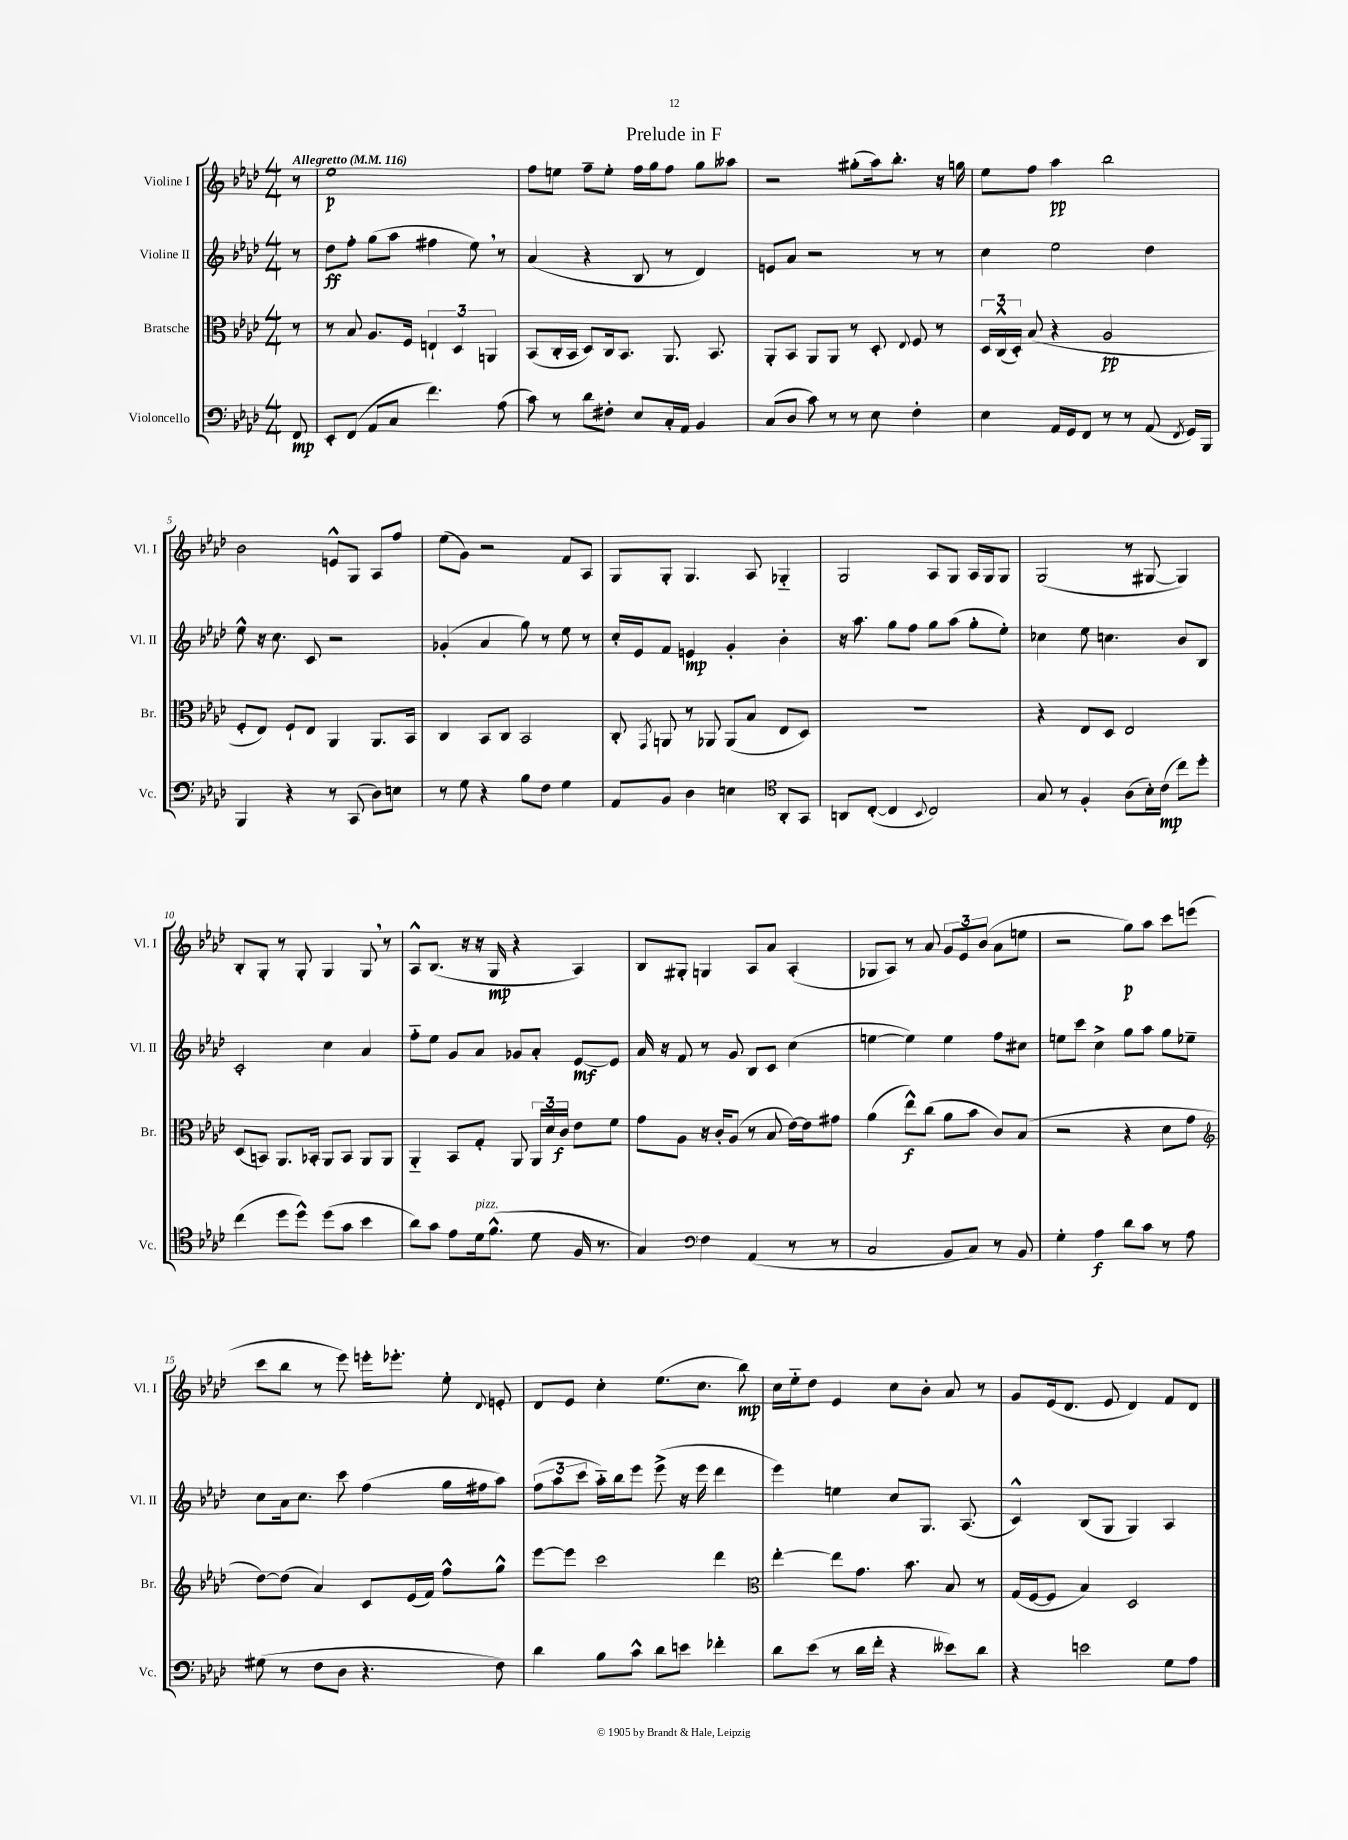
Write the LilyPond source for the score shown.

\header { title = "Prelude in F" }
<<
\new StaffGroup <<
\new Staff = "s0" \with { instrumentName = "Violine I" shortInstrumentName = "Vl. I" } {
    \clef treble \key aes \major \numericTimeSignature \time 4/4 \partial 8 \tempo "Allegretto" 4 = 116
    \autoBeamOff r8 |
    ees''1\p |
    f''8[ e''8] f''8[-- e''8]-. f''16[ g''16 f''8] g''8[ aeses''8] |
    r2 gis''8[-.( aes''16) bes''8.]-. r16 g''16 |
    ees''8[ f''8] aes''4\pp bes''2 |
    bes'2 e'8[-^ g8] aes8[ f''8] |
    ees''8[( g'8]) r2 f'8[ aes8] |
    g8[ g8]-. g4. aes8 ges4-_ |
    g2 aes8[ g8] aes16[ g16 g8] |
    g2( r8 gis8~ gis4) |
    bes8[-. g8]-. r8 g8-. g4 g8 \breathe r8 |
    aes8[-^ bes8.]( r16 r16 g16\mp r4 aes4) |
    bes8[ gis8]-. g4 aes8[ aes'8] aes4-.( |
    ges8[ aes8]) r8 aes'8 \tuplet 3/2 { g'8[ ees'8 bes'8]( } aes'8[ e''8] |
    r2 g''8[\p) aes''8] c'''8[ e'''8]( |
    c'''8[ bes''8] r8 ees'''8) e'''16[-. ees'''8.]-. ees''8-. \appoggiatura { des'8 } e'8-. |
    des'8[ ees'8] c''4-. ees''8.[( c''8.] bes''8\mp) |
    c''16[ ees''16-_ des''8] ees'4 c''8[ bes'8]-. aes'8 r8 |
    g'8[ ees'16( des'8.] ees'8 des'4) f'8[ des'8] \bar "|." |
}
\new Staff = "s1" \with { instrumentName = "Violine II" shortInstrumentName = "Vl. II" } {
    \clef treble \key aes \major \numericTimeSignature \time 4/4 \partial 8
    \autoBeamOff r8 |
    des''8[\ff f''8]-. g''8[( aes''8] fis''4 ees''8) \breathe r8 |
    aes'4( r4 bes8 r8 des'4) |
    e'8[ aes'8] r2 r8 r8 |
    c''4 ees''2 des''4 |
    ees''8-^ r16 c''8. c'8 r2 |
    ges'4-.( aes'4 g''8) r8 ees''8 r8 |
    c''16[-. ees'16 f'8] e'4\mp g'4-. bes'4-. |
    r16 aes''8. g''8[ f''8] g''8[ aes''8]( g''8[-. ees''8]-.) |
    ces''4 ees''8 c''4. bes'8[ bes8] |
    c'2-. c''4 aes'4 |
    f''8[-_ ees''8] g'8[ aes'8] ges'8[ aes'8]-. ees'8[~\mf ees'8] |
    aes'16 r16 f'8 r8 g'8 bes8[ c'8] c''4( |
    e''4~ e''4) e''4 f''8[ cis''8] |
    e''8[ c'''8] c''4-> g''8[ aes''8] g''8[ ees''8]-- |
    c''8[ aes'16 c''8.] c'''8 f''4( g''16[ fis''16 aes''8]) |
    \tuplet 3/2 { f''8[( aes''8 c'''8] } aes''16[-_) bes''16 ees'''8] ees'''8->( r16 ees'''16 des'''4 |
    ees'''4) e''4 c''8[ g8.] aes8.( |
    c'4-^) bes8[( g8] g4) aes4 \bar "|." |
}
\new Staff = "s2" \with { instrumentName = "Bratsche" shortInstrumentName = "Br." } {
    \clef alto \key aes \major \numericTimeSignature \time 4/4 \partial 8
    \autoBeamOff r8 |
    r8 bes8 aes8.[ f16] \tuplet 3/2 { e4-! des4 a,4 } |
    bes,8[( c16-. bes,16] des8[) c16 bes,8.] aes,8. bes,8. |
    aes,8[-. bes,8] aes,8[ aes,8] r8 des8-. \appoggiatura { ees8 } f8 r8 |
    \tuplet 3/2 { des16[ c16-^( des16]-.) } bes8( r4 aes2\pp |
    f8[-. ees8]) f8[-! ees8] aes,4 aes,8.[ bes,16] |
    c4 bes,8[ c8] bes,2 |
    c8-. \acciaccatura { g,8 } a,8 r8 aes,8 aes,8[( bes8] ees8[ des8]) |
    R1 |
    r4 ees8[ des8] ees2 |
    des8[( b,8]) aes,8.[ bes,16]-. aes,8[ bes,8] aes,8[ aes,8] |
    aes,4-_ bes,8[ g8]-. aes,8 \tuplet 3/2 { aes,16[ des'16 c'16]\f } ees'8[ f'8] |
    g'8[ aes8] r16 c'16[-. aes8]( r8 bes8 ees'16[~) ees'16 gis'8] |
    aes'4( ees''8[-^\f) c''8]( aes'8[ bes'8] c'8[) bes8]( |
    r2 r4 des'8[ g'8] |
    \clef treble des''8[~) des''8]( aes'4) c'8[ ees'16( f'16]) f''8[-^ g''8]-^ |
    ees'''8[~ ees'''8] c'''2 des'''4 |
    \clef alto ees''4~-. ees''8[ g'8.] bes'8. bes8 r8 |
    g16[( f16~ f8] bes4) des2 \bar "|." |
}
\new Staff = "s3" \with { instrumentName = "Violoncello" shortInstrumentName = "Vc." } {
    \clef bass \key aes \major \numericTimeSignature \time 4/4 \partial 8
    \autoBeamOff f,8\mp |
    ees,8[-. f,8]( aes,8[ c8] f'4.) aes8( |
    c'8) r8 des'8[ fis8]-. ees8[ c16-. aes,16] bes,4 |
    c8[( des8] c'8) r8 r8 ees8 f4-. |
    ees4 aes,16[ g,16 f,8] r8 r8 aes,8( \acciaccatura { f,8 } g,16[) bes,,16] |
    bes,,4 r4 r8 c,8( des8[) e8] |
    r8 g8 r4 bes8[ f8] g4 |
    aes,8[ bes,8] des4 e4 \clef tenor aes,8[-. g,8] |
    a,8[ c8]~-.( c4 \appoggiatura { bes,8 } c2) |
    g8 r8 f4-. aes8[( bes16-.) c'16]\mp( c''8[) des''8]-. |
    c''4( des''8[ des''8]-^) des''8[( g'8] bes'4 |
    aes'8[) g'8] ees'8[ des'16^\markup { \italic "pizz." } f'8.]-^( des'8 f16 r8. |
    g4) \clef bass f4 aes,4( r8 r8 |
    c2 bes,8[ c8]) r8 bes,8 |
    g4-. aes4\f des'8[ c'8] r8 aes8 |
    gis8( r8 f8[ des8] r4. f8) |
    des'4 bes8[ c'8]-^ des'8[ e'8] fes'4-. |
    des'8[ ees'8]( r8 des'16[ f'16]-. r4 eeses'8[) des'8] |
    r4 e'2 g8[ aes8] \bar "|." |
}
>>
>>
